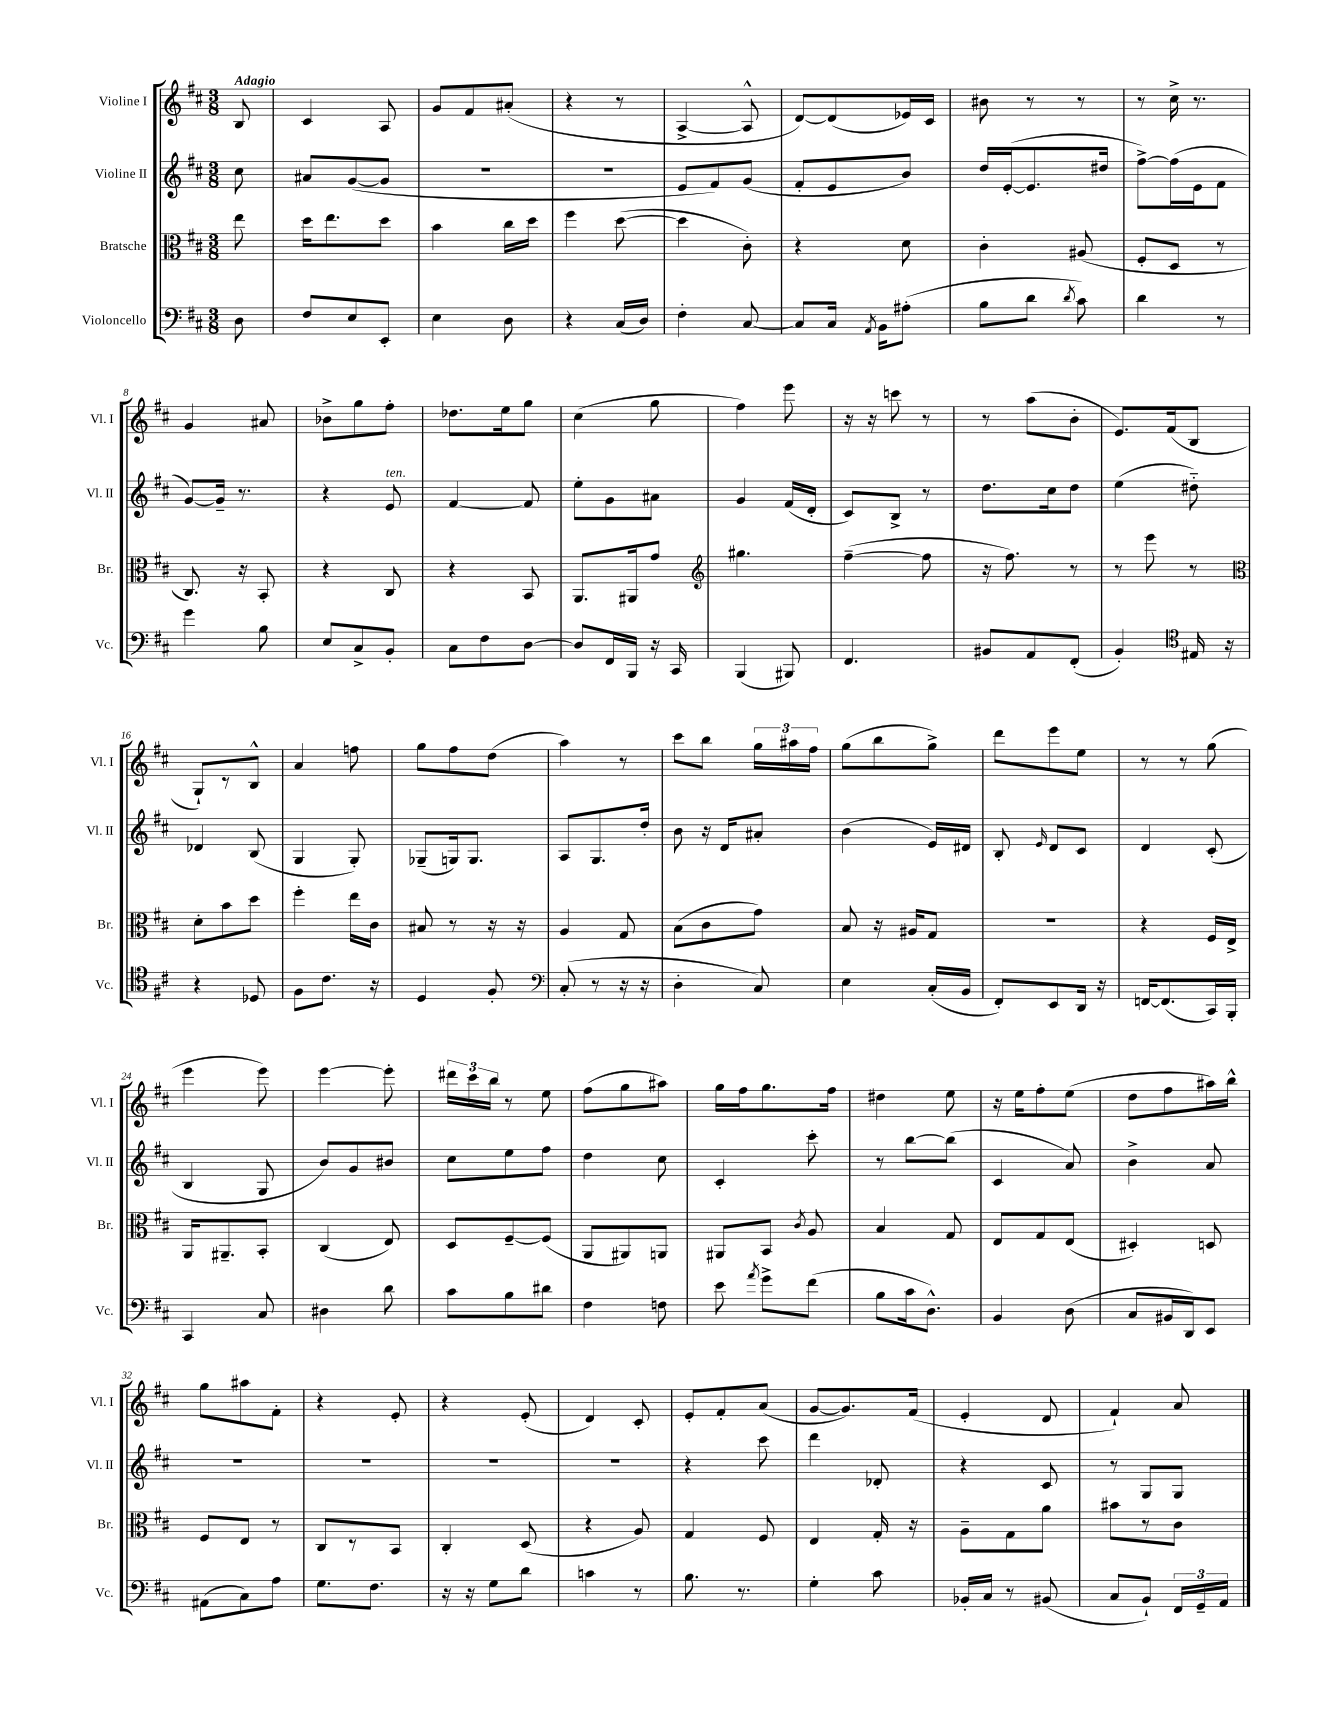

**kern	**kern	**kern	**kern
*part4	*part3	*part2	*part1
*staff4	*staff3	*staff2	*staff1
*I"Violoncello	*I"Bratsche	*I"Violine II	*I"Violine I
*I'Vc.	*I'Br.	*I'Vl. II	*I'Vl. I
*clefF4	*clefC3	*clefG2	*clefG2
*k[f#c#]	*k[f#c#]	*k[f#c#]	*k[f#c#]
*M3/8	*M3/8	*M3/8	*M3/8
=	=	=	=
!	!	!	!LO:TX:a:B:t=Adagio
8D\	8ee\	8cc#\	8B/
=1	=1	=1	=1
8F#/L	16dd\KL	8a#X/L	4c#/
.	8.ee\	.	.
8E/	.	([8g/	.
8EE'/J	8dd\J	8g/J]	8A/
=2	=2	=2	=2
4E\	4b\	4.r	8g/L
.	.	.	8f#/
8D\	16cc#\LL	.	(8a#X'/J
.	16dd\JJ	.	.
=3	=3	=3	=3
4r	4ff#\	4.r	4r
(16C#/LL	([8dd\	.	8r
16D/JJ)	.	.	.
=4	=4	=4	=4
4F#'\	4dd\]	8e/L	[4A^/
.	.	8f#/)	.
[8C#/	8c#'\)	(8g/J	8A^^/]
=5	=5	=5	=5
8C#/L]	4r	8f#'/L	[8d/L)
16C#/Jk	.	8e/	(8d/]
8qAA/	.	.	.
16BB\KL	.	.	.
(8A#X'\J	8d\	8b/J)	16e-X/L)
.	.	.	16c#/JJ
=6	=6	=6	=6
8B\L	4c#'\	16dd/LL	8b#X\
.	.	([16e'/J	.
8d\J	.	8.e/]	8r
8qd/	.	.	.
8c#\)	(8A#X/	.	8r
.	.	16dd#X/Jk	.
=7	=7	=7	=7
4d\	8F#'/L	[8ff#^\L)	8r
.	8D/J	(16ff#\L]	16cc#^\
.	.	16e\J	8.r
8r	8r	8f#\J	.
!!LO:LB:g=z
=8	=8	=8	=8
4g\	8.C#/)	[8g/L)	4g/
.	.	16g~/Jk]	.
.	16r	8.r	.
8B\	8BB'/	.	8a#X/
=9	=9	=9	=9
8E/L	4r	4r	8b-X^\L
8C#^/	.	.	8gg\
!	!	!LO:TX:a:i:t=ten.	!
8BB'/J	8C#/	8e/	8ff#'\J
=10	=10	=10	=10
8C#\L	4r	[4f#/	8.dd-X\L
8F#\	.	.	.
.	.	.	16ee\k
[8D\J	8BB/	8f#/]	8gg\J
=11	=11	=11	=11
8D/L]	8.AA/L	8ee'\L	(4cc#\
16FF#/L	.	8g\	.
16BBB/JJ	16AA#X/k	.	.
16r	8g/J	8a#X\J	8gg\
16CC#/	.	.	.
=12	=12	=12	=12
*	*clefG2	*	*
(4BBB/	4.gg#X\	4g/	4ff#\)
8BBB#X/)	.	(16f#/LL	8eee\
.	.	16d'/JJ	.
=13	=13	=13	=13
4.FF#/	([4ff#~\	8c#/L)	16r
.	.	.	16r
.	.	8B^/J	8cccn\
.	8ff#\]	8r	8r
=14	=14	=14	=14
8BB#X/L	16r	8.dd\L	8r
.	8.ff#\)	.	.
8AA/	.	.	(8aa\L
.	.	16cc#\k	.
(8FF#'/J	8r	8dd\J	8b'\J
=15	=15	=15	=15
4BB'/)	8r	(4ee\	8.e/L)
.	8eee\	.	.
.	.	.	(16f#/k
*clefC4	*	*	*
16E#X/	8r	8dd#X\)	8B/J
16r	.	.	.
!!LO:LB:g=z
=16	=16	=16	=16
*	*clefC3	*	*
4r	8d'\L	4d-X/	8G`/L)
.	8b\	.	8r
8D-X/	8dd\J	(8B/	8B^^/J
=17	=17	=17	=17
8F#\L	4ff#'\	4G/	4a/
8.c#\J	.	.	.
.	16ee\LL	8G'/)	8ffn\
16r	16c#\JJ	.	.
=18	=18	=18	=18
4D/	8B#X/	(8G-X~/L	8gg\L
.	8r	16Gn/k)	8ff#\
.	.	8.G/J	.
8F#'/	16r	.	(8dd\J
.	16r	.	.
=19	=19	=19	=19
*clefF4	*	*	*
(8C#'/	4A/	8A/L	4aa\)
8r	.	8.G/	.
16r	8G/	.	8r
16r	.	16dd'/Jk	.
=20	=20	=20	=20
4D'\	(8B\L	8b\	8ccc#\L
.	8c#\	16r	8bb\J
.	.	16d/KL	.
8C#/)	8g\J)	8a#X'/J	24gg\LL
.	.	.	24aa#X\
.	.	.	24ff#\JJ
=21	=21	=21	=21
4E\	8B/	(4b\	(8gg\L
.	16r	.	8bb\
.	16A#X/KL	.	.
(16C#'/LL	8G/J	16e/LL)	8gg^\J)
16BB/JJ	.	16d#X/JJ	.
=22	=22	=22	=22
8FF#'/L)	4.r	8B'/	8ddd\L
.	.	16qqe/	.
8EE/	.	8d/L	8eee\
16DD/Jk	.	8c#/J	8ee\J
16r	.	.	.
=23	=23	=23	=23
[16FFn/KL	4r	4d/	8r
(8.FF/]	.	.	.
.	.	.	8r
16CC#/L)	16F#/LL	(8c#'/	(8gg\
16BBB'/JJ	16E^/JJ	.	.
!!LO:LB:g=z
=24	=24	=24	=24
4CC#/	16AA/KL	4B/	4eee\
.	8.AA#X~/	.	.
8C#/	8BB'/J	8G/	8eee\)
=25	=25	=25	=25
4D#X\	(4C#/	8b/L)	[4eee\
.	.	8g/	.
8d\	8E/)	8b#X/J	8eee'\]
=26	=26	=26	=26
8c#\L	8D/L	8cc#\L	24ddd#X\LL
.	.	.	24ccc#\
.	.	.	24bb\JJ
8B\	[8F#~/	8ee\	8r
8d#X\J	(8F#/J]	8ff#\J	8ee\
=27	=27	=27	=27
4F#\	8AA/L	4dd\	(8ff#\L
.	8AA#X/)	.	8gg\
8Fn\	8AAn/J	8cc#\	8aa#X\J)
=28	=28	=28	=28
8e\	8AA#X/L	4c#'/	16gg\LL
.	.	.	16ff#\J
8qa/	.	.	.
8g^\L	8BB/J	.	8.gg\
.	8qc#/	.	.
(8f#\J	8A/	8ccc#'\	.
.	.	.	16ff#\Jk
=29	=29	=29	=29
8B\L	4B/	8r	4dd#X\
16c#\k	.	[8bb\L	.
8.D^^\J)	.	.	.
.	8G/	(8bb\J]	8ee\
=30	=30	=30	=30
4BB/	8E/L	4c#/	16r
.	.	.	16ee\KL
.	8G/	.	8ff#'\
(8D\	(8E/J	8a/)	(8ee\J
=31	=31	=31	=31
8C#/L	4D#X'/)	4b^\	8dd\L
16BB#X/L	.	.	8ff#\
16DD/J)	.	.	.
8EE/J	8Dn/	8a/	16aa#X\L)
.	.	.	16bb^^\JJ
!!LO:LB:g=z
=32	=32	=32	=32
(8AA#X\L	8F#/L	4.r	8gg\L
8C#\)	8E/J	.	8aa#X\
8A\J	8r	.	8f#'\J
=33	=33	=33	=33
8.G\L	8C#/L	4.r	4r
.	8r	.	.
8.F#\J	.	.	.
.	8BB/J	.	8e'/
=34	=34	=34	=34
16r	4C#'/	4.r	4r
16r	.	.	.
8G\L	.	.	.
8d\J	(8D/	.	(8e'/
=35	=35	=35	=35
4cn\	4r	4.r	4d/)
8r	8A/)	.	8c#'/
=36	=36	=36	=36
8.B\	4G/	4r	8e'/L
.	.	.	8f#'/
8.r	.	.	.
.	8F#/	8ccc#\	(8a/J
=37	=37	=37	=37
4G'\	4E/	4ddd\	[8g/L
.	.	.	8.g/])
8c#\	16G'/	8d-X'/	.
.	16r	.	(16f#/Jk
=38	=38	=38	=38
16BB-X'/LL	8A~\L	4r	4e'/
16C#/JJ	.	.	.
8r	8G\	.	.
(8BB#X/	8a\J	8c#/	8d/
=39	=39	=39	=39
8C#/L	8b#X\L	8r	4f#`/)
8BB`/J)	8r	8G/L	.
24FF#/LL	8c#\J	8G/J	8a/
24GG~/	.	.	.
24AA/JJ	.	.	.
==	==	==	==
*-	*-	*-	*-
